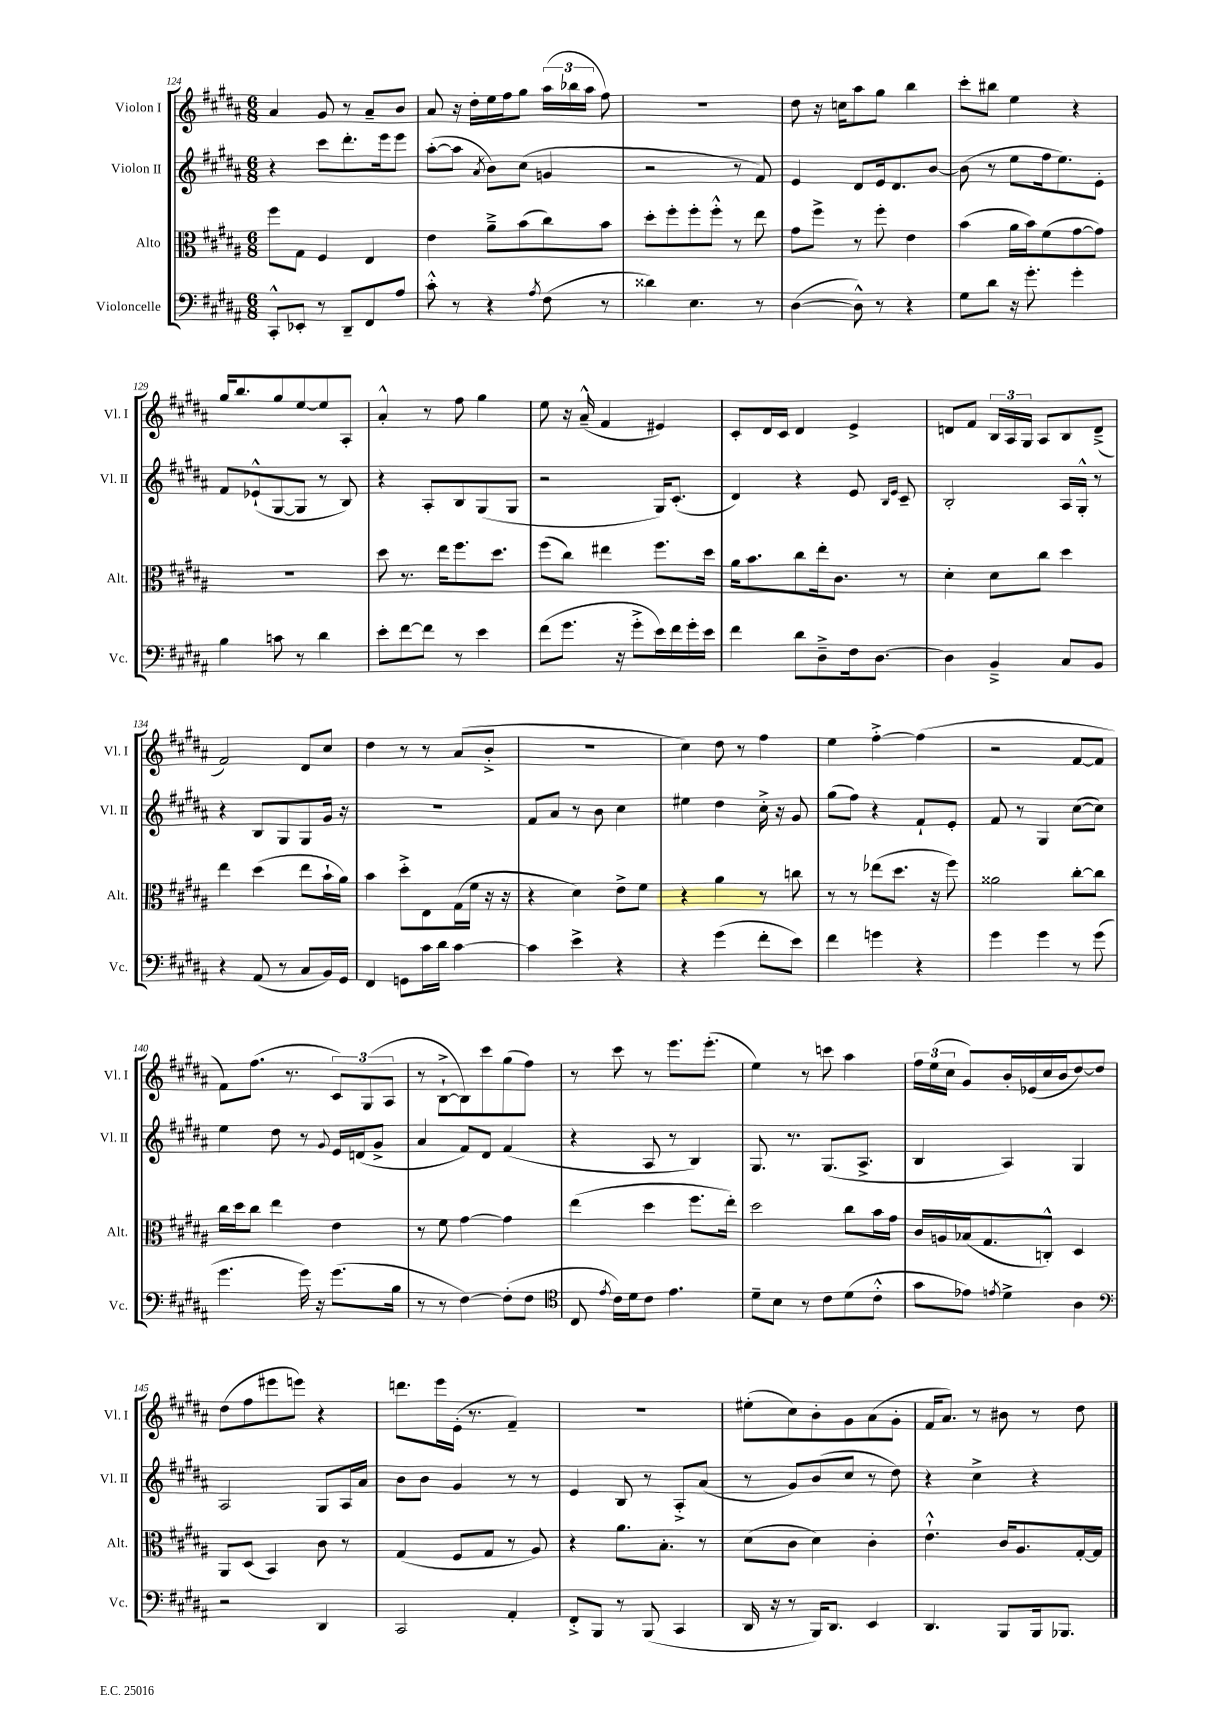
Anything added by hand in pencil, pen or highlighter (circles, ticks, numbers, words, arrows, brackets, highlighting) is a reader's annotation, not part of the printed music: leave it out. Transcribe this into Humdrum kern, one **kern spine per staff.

**kern	**kern	**kern	**kern
*part4	*part3	*part2	*part1
*staff4	*staff3	*staff2	*staff1
*I"Violoncelle	*I"Alto	*I"Violon II	*I"Violon I
*I'Vc.	*I'Alt.	*I'Vl. II	*I'Vl. I
*clefF4	*clefC3	*clefG2	*clefG2
*k[f#c#g#d#a#]	*k[f#c#g#d#a#]	*k[f#c#g#d#a#]	*k[f#c#g#d#a#]
*M6/8	*M6/8	*M6/8	*M6/8
=124	=124	=124	=124
8CC#'^^/L	8ff#\L	4r	4a#/
8EE-X'/J	8G#\J	.	.
8r	4F#/	8ccc#\L	8g#/
8DD#~/L	.	8.ddd#'\	8r
8FF#/	4E/	.	8a#~/L
.	.	16eee\k	.
8A#/J	.	8eee\J	8b/J
=125	=125	=125	=125
8c#'^^\	4e\	([8aa#'\L	8a#/
8r	.	8aa#\J]	16r
.	.	.	16dd#'\LL
.	.	8qa#/	.
4r	8a#~^\L	8b\L)	16ee\
.	.	.	16ff#\J
.	(8b\	(8cc#\J	8gg#\J
8qA#/	.	.	.
(8F#\	8cc#\)	4gn/	(24aa#\LL
.	.	.	24bb-X\
.	.	.	24aa#\JJ
8r	8b\J	.	8ff#\)
=126	=126	=126	=126
4d##X\)	8dd#'\L	2r	2.r
.	8ff#'\	.	.
4.E\	8ff#'\	.	.
.	8ff#'^^\J	.	.
.	8r	8r	.
8r	8ee\	8f#/)	.
=127	=127	=127	=127
([4D#\	8g#\L	4e/	8dd#\
.	8ff#^\J	.	16r
.	.	.	16ccn\KL
8D#^^\])	8r	8d#/L	8aa#\
8r	8ff#'\	16e/k	8gg#\J
.	.	8.d#/	.
4r	4e\	.	4bb\
.	.	[8b/J	.
=128	=128	=128	=128
8G#\L	(4b\	(8b\]	8ccc#'\L
8d#\J	.	8r	8bb#X\J
16r	16a#\LL	8ee\L	4ee\
8.g#'\	16b\J)	.	.
.	(8f#\	16ff#\k	.
.	.	8.ee\)	.
4g#'\	[8g#\	.	4r
.	8g#\J])	8e'\J	.
!!LO:LB:g=z
=129	=129	=129	=129
4B\	2.r	8f#/L	16gg#/KL
.	.	.	8.bb/
.	.	(8e-X`^^/	.
8cn\	.	[8G#/	8gg#/
8r	.	8G#/J]	[8ee/
4d#\	.	8r	8ee/]
.	.	8B/)	8A#'/J
=130	=130	=130	=130
8e'\L	8dd#\	4r	4a#'^^/
[8f#\	8.r	.	.
8f#\J]	.	8A#'/L	8r
.	16ee\KL	.	.
8r	8.ff#\	8B/	8ff#\
4e\	.	(8G#/	4gg#\
.	8.dd#\J	.	.
.	.	8G#/J	.
=131	=131	=131	=131
(8f#\L	(8ff#\L	2r	8ee\
8.g#\J	8cc#\J)	.	16r
.	.	.	(16a#~^^/
.	4ee#X\	.	4f#/
16r	.	.	.
8g#'^\L	.	.	.
16e\L)	8.ff#\L	16G#/KL)	4e#X/)
16f#\	.	(8.c#'/J	.
16g#'\	.	.	.
16e\JJ	16dd#\Jk	.	.
=132	=132	=132	=132
4f#\	16a#\KL	4d#/)	8c#'/L
.	8.b\	.	.
.	.	.	16d#/L
.	.	.	16c#/JJ
8d#\L	8cc#\	4r	4d#/
8D#~^\	16ee'\k	.	.
.	8.c#\J	.	.
16F#\k	.	8e/	4e^/
[8.D#\J	.	.	.
.	.	16qqB/LL	.
.	.	16qqe/JJ	.
.	8r	8c#~/	.
=133	=133	=133	=133
4D#\]	4d#'\	2B'/	8dn/L
.	.	.	8f#/J
4BB~^/	8d#\L	.	24B/LL
.	.	.	24A#/
.	.	.	24G#/JJ
.	8cc#\J	.	8A#/L
8C#/L	4dd#\	16A#/LL	8B/
.	.	16G#'^^/JJ	.
8BB/J	.	8r	(8d~^/J
!!LO:LB:g=z
=134	=134	=134	=134
4r	4ee\	4r	2f#/)
(8AA#/	(4dd#\	8B/L	.
8r	.	8G#/	.
8C#/L	8ee\L	8G#/	8d#/L
16BB/L)	16b`\L	16g#/Jk	8cc#/J
16GG#/JJ	16a#\JJ)	16r	.
=135	=135	=135	=135
4FF#/	4b\	2.r	4dd#\
8GGn\L	8dd#'^\L	.	8r
16c#\L	8E\	.	8r
16d#\JJ	.	.	.
[4c#\	(16G#\L	.	(8a#/L
.	16f#\JJ	.	.
.	16r	.	8b'^/J
.	16r	.	.
=136	=136	=136	=136
4c#\]	4r	8f#/L	2.r
.	.	8a#/J	.
4e^\	4d#\)	8r	.
.	.	8b\	.
4r	8e^\L	4cc#\	.
.	8f#\J	.	.
=137	=137	=137	=137
4r	4r	4ee#X\	4cc#\)
(4g#\	4a#\	4dd#\	8dd#\
.	.	.	8r
8f#'\L	8r	16cc#'^\	4ff#\
.	.	16r	.
8e\J)	8ccn\	8g#/	.
=138	=138	=138	=138
4f#\	8r	(8gg#\L	4ee\
.	8r	8ff#\J)	.
4gn\	(8ee-X\L	4r	[4ff#'^\
.	8.dd#\J	.	.
4r	.	8f#`/L	(4ff#\]
.	16r	.	.
.	8ff#\)	8e'/J	.
=139	=139	=139	=139
4g#\	2a##X\	8f#/	2r
.	.	8r	.
4g#\	.	4G#/	.
8r	[8cc#'\L	([8cc#\L	[8f#/L
(8g#\	8cc#\J]	8cc#\J])	8f#/J]
!!LO:LB:g=z
=140	=140	=140	=140
4.g#\	16cc#\LL	4ee\	8f#\L)
.	16dd#\J	.	.
.	8cc#\J	.	(8.ff#\J
.	4ee\	8dd#\	.
.	.	.	8.r
16g#\)	.	8r	.
16r	.	.	.
.	.	8qqg#/	.
(8.g#\L	4e\	16e/LL	12c#/L)
.	.	(16dn/J	.
.	.	.	(12G#/
.	.	8g#^/J	.
.	.	.	12A#/J
16B\Jk	.	.	.
=141	=141	=141	=141
8r	8r	4a#/	8r
8r	8f#\	.	[8B`^\L
[4F#\)	[4g#\	8f#/L)	8B\])
.	.	8d#/J	8ccc#\
(8F#'\L]	4g#\]	(4f#/	(8gg#\
8F#\J	.	.	8ff#\J)
=142	=142	=142	=142
*clefC4	*	*	*
8C#/	(4ee\	4r	8r
8qe/	.	.	.
16c#\LL)	.	.	8ccc#\
16d#\J	.	.	.
8c#\J	4dd#\	8A#/	8r
4.e\	.	8r	8.eee\L
.	8.ff#\L	4B/)	.
.	.	.	(8.eee'\J
.	16ee'\Jk)	.	.
=143	=143	=143	=143
8d#~\L	2dd#\	8.G#/	4ee\)
8B\J	.	.	.
.	.	8.r	.
8r	.	.	8r
8c#\L	.	(8.G#/L	8cccn\
(8d#\	8cc#\L	.	4aa#\
.	.	8.A#^/J	.
8c#'^^\J	16b\L	.	.
.	16g#\JJ	.	.
=144	=144	=144	=144
8g#\L	16c#/LL	4B/	24ff#\LL
.	.	.	(24ee\
.	16An/	.	.
.	.	.	24cc#\JJ
8e-X\J)	(16B-X/J	.	8g#/L)
.	8.G#/	.	.
8qen/	.	.	.
4d#^\	.	4A#/)	16b'/L
.	.	.	(16e-X/
.	8Cn'^^/J)	.	16cc#/
.	.	.	16b/J
4A#\	4D#/	4G#/	[8dd#/)
.	.	.	8dd#/J]
!!LO:LB:g=z
=145	=145	=145	=145
*clefF4	*	*	*
2r	8AA#/L	2A#/	(8dd#\L
.	(8D#/J	.	8ff#\
.	4BB/)	.	8eee#X\
.	.	.	8eeen\J)
4DD#/	8c#\	8G#/L	4r
.	8r	16A#/L	.
.	.	16a#/JJ	.
=146	=146	=146	=146
2CC#/	(4G#/	8b\L	8.dddn\L
.	.	8b\J	.
.	.	.	16eee\L
.	8F#/L	4g#/	(16e'\JJ
.	.	.	8.r
.	8G#/J	.	.
4AA#'/	8r	8r	4f#~/)
.	8A#/)	8r	.
=147	=147	=147	=147
8FF#'^/L	4r	4e/	2.r
8BBB/J	.	.	.
8r	8.a#\L	8B/	.
(8BBB/	.	8r	.
.	8.B'\J	.	.
4CC#/	.	8A#'^/L	.
.	8r	(8a#/J	.
=148	=148	=148	=148
16DD#/	(8d#\L	8r	(8ee#X'\L
16r	.	.	.
8r	8c#\J	8g#/L)	8cc#\)
16BBB/KL)	4d#\)	(8b/	8b'\
8.DD#/J	.	.	.
.	.	8cc#/J	8g#\
4EE/	4c#'\	8r	(8a#\
.	.	8dd#\)	8g#'\J
=149	=149	=149	=149
4.DD#/	4.e`^^\	4r	16f#/KL
.	.	.	8.a#/J)
.	.	4cc#^\	8r
8BBB/L	16c#/KL	.	8b#X\
.	8.A#/	.	.
16BBB/k	.	4r	8r
8.BBB-X/J	.	.	.
.	[16G#'/L	.	8dd#\
.	16G#/JJ]	.	.
==	==	==	==
*-	*-	*-	*-
